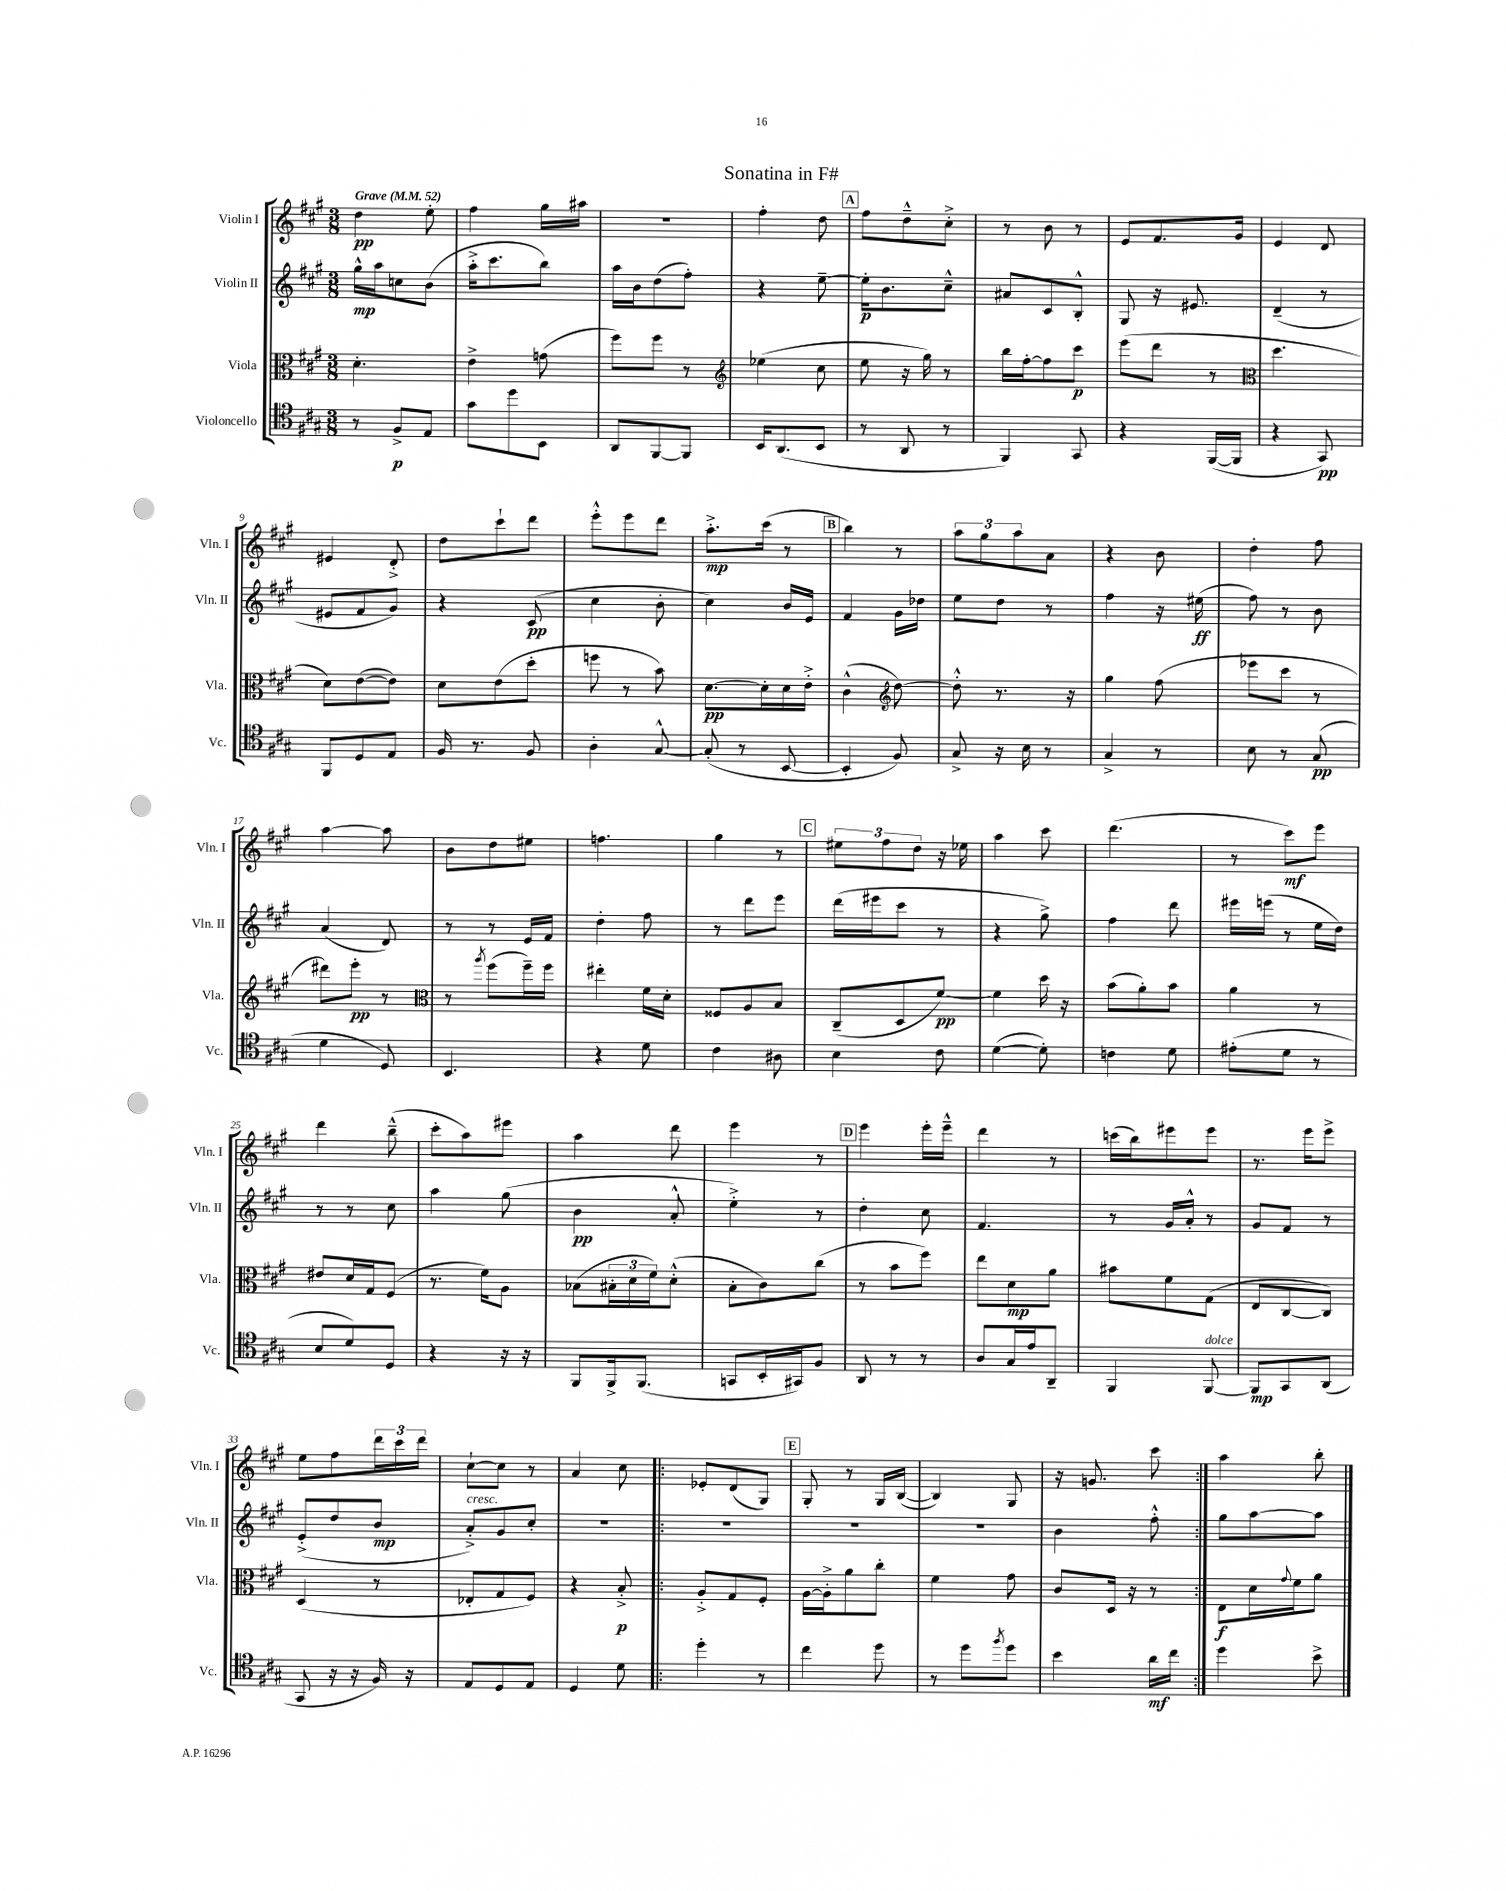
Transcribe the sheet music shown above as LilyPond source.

\header { title = "Sonatina in F#" }
<<
\new StaffGroup <<
\new Staff = "s0" \with { instrumentName = "Violin I" shortInstrumentName = "Vln. I" } {
    \clef treble \key a \major \numericTimeSignature \time 3/8 \tempo "Grave" 4 = 52
    d''4\pp e''8-. |
    fis''4 gis''16 ais''16 |
    R4. |
    fis''4-. d''8 |
    \mark \markup { \box "A" } fis''8 d''8---^ cis''8-.-> |
    r8 b'8 r8 |
    e'8 fis'8. gis'16 |
    e'4 d'8 |
    eis'4 d'8-.-> |
    d''8 cis'''8-! d'''8 |
    e'''8-.-^ e'''8 d'''8 |
    a''8.-.->\mp cis'''16( r8 |
    \mark \markup { \box "B" } b''4) r8 |
    \tuplet 3/2 { a''8 gis''8 a''8 } a'8 |
    r4 b'8 |
    d''4-. fis''8 |
    a''4~ a''8 |
    b'8 d''8 eis''8 |
    f''4. |
    gis''4 r8 |
    \mark \markup { \box "C" } \tuplet 3/2 { eis''8 fis''8 d''8 } r16 ees''16 |
    a''4 cis'''8 |
    d'''4.( |
    r8 cis'''8\mf) e'''8 |
    d'''4 b''8---^( |
    cis'''8-. a''8) eis'''8 |
    a''4 d'''8 |
    e'''4 r8 |
    \mark \markup { \box "D" } e'''4 e'''16-. e'''16---^ |
    d'''4 r8 |
    c'''16( b''16) eis'''8 eis'''8 |
    r8. e'''16 e'''8-> |
    e''8 fis''8 \tuplet 3/2 { d'''16 cis'''16 d'''16 } |
    cis''8~-! cis''8 r8 |
    a'4 cis''8 |
    \repeat volta 2 { ees'8-. d'8( gis8) |
    \mark \markup { \box "E" } gis8-. r8 gis16 b16~( |
    b4) gis8 |
    r16 g'8. cis'''8 | }
    a''4 b''8-. \bar "|." |
}
\new Staff = "s1" \with { instrumentName = "Violin II" shortInstrumentName = "Vln. II" } {
    \clef treble \key a \major \numericTimeSignature \time 3/8
    gis''16-^\mp a''16 c''8 b'8( |
    a''16-.-> cis'''8. b''8) |
    a''16 b'16 d''8( fis''8-.) |
    r4 e''8~-- |
    \mark \markup { \box "A" } e''16-.\p b'8. cis''8---^ |
    ais'8 cis'8 b8-.-^ |
    gis8 r16 eis'8. |
    d'4--( r8 |
    eis'8 fis'8 gis'8) |
    r4 cis'8\pp( |
    cis''4 b'8-. |
    cis''4) b'16 e'16 |
    \mark \markup { \box "B" } fis'4 gis'16 des''16 |
    e''8 d''8 r8 |
    fis''4 r16 eis''16\ff( |
    fis''8) r8 b'8 |
    a'4( d'8) |
    r8 r8 e'16 fis'16 |
    d''4-. fis''8 |
    r8 d'''8 e'''8 |
    \mark \markup { \box "C" } d'''16( eis'''16 cis'''8 r8 |
    r4 gis''8->) |
    fis''4 d'''8 |
    eis'''16 e'''16( r8 e''16 d''16) |
    r8 r8 cis''8 |
    a''4 gis''8( |
    b'4\pp a'8-.-^ |
    e''4-.->) r8 |
    \mark \markup { \box "D" } d''4-. cis''8 |
    fis'4. |
    r8 gis'16 a'16-.-^ r8 |
    gis'8 fis'8 r8 |
    e'8-.->( d''8 b'8\mp |
    a'8-.->^\markup { \italic "cresc." }) gis'8 cis''8-. |
    R4. |
    \repeat volta 2 { R4. |
    \mark \markup { \box "E" } R4. |
    R4. |
    b'4 fis''8-.-^ | }
    gis''8 a''8~ a''8 \bar "|." |
}
\new Staff = "s2" \with { instrumentName = "Viola" shortInstrumentName = "Vla." } {
    \clef alto \key a \major \numericTimeSignature \time 3/8
    d'4.-. |
    e'4-> g'8( |
    fis''8) fis''8 r8 |
    \clef treble ees''4( cis''8 |
    \mark \markup { \box "A" } e''8 r16 gis''16) r8 |
    b''16 fis''16~-. fis''8 cis'''8\p |
    e'''8( d'''8 r8 |
    \clef alto d''4. |
    d'8) e'8~( e'8) |
    d'8 e'8( d''8-. |
    f''8 r8 b'8) |
    d'8.~\pp d'16-. d'16 e'16-.-> |
    \mark \markup { \box "B" } cis'4-^( \clef treble d''8~) |
    d''8-.-^ r8. r16 |
    gis''4 fis''8( |
    ees'''8 cis'''8 r8 |
    dis'''8) e'''8-.\pp r8 |
    \clef alto r8 \acciaccatura { a''8 } fis''8( fis''16--) fis''16 |
    eis''4-. fis'16 d'16-. |
    fisis8 a8 b8 |
    \mark \markup { \box "C" } cis8--( d8 fis'8~\pp) |
    fis'4 d''16 r16 |
    b'8( a'8-.) b'8 |
    a'4 r8 |
    eis'8 d'16 gis16 fis8( |
    r8. fis'16) a8 |
    bes8( \tuplet 3/2 { bis16-. d'16 fis'16) } d'8-.-^( |
    b8-. cis'8) cis''8( |
    \mark \markup { \box "D" } r8 b'8 fis''8) |
    e''8 d'8\mp a'8 |
    bis'8 fis'8 gis8( |
    e8 cis8~ cis8) |
    d4( r8 |
    ees8-. gis8 fis8) |
    r4 b8-.->\p |
    \repeat volta 2 { a8-.-> gis8 fis8-. |
    \mark \markup { \box "E" } a16~ a16-.-> a'8 cis''8-. |
    fis'4 gis'8 |
    cis'8 d16 r16 r8 | }
    e8\f d'16 \appoggiatura { gis'8 } fis'16 a'8 \bar "|." |
}
\new Staff = "s3" \with { instrumentName = "Violoncello" shortInstrumentName = "Vc." } {
    \clef tenor \key a \major \numericTimeSignature \time 3/8
    r8 fis8->\p e8 |
    gis'8 d''8 b,8 |
    a,8 fis,8~ fis,8 |
    b,16 a,8.( b,8 |
    \mark \markup { \box "A" } r8 a,8 r8 |
    fis,4) gis,8 |
    r4 fis,16~( fis,16 |
    r4 gis,8\pp) |
    fis,8 d8 e8 |
    fis16 r8. fis8 |
    a4-. gis8~-^ |
    gis8-.( r8 b,8~ |
    \mark \markup { \box "B" } b,4-. fis8) |
    gis8-> r16 b16 r8 |
    gis4-> r8 |
    b8 r8 gis8\pp( |
    d'4 d8) |
    b,4. |
    r4 d'8 |
    cis'4 ais8 |
    \mark \markup { \box "C" } b4 cis'8 |
    d'4~( d'8-.) |
    c'4 d'8 |
    eis'8-.( d'8 r8 |
    b8 d'8) d8 |
    r4 r16 r16 |
    fis,8 fis,16-> fis,8.( |
    g,8 b,16-. gis,16) fis8 |
    \mark \markup { \box "D" } a,8 r8 r8 |
    a8 gis16 e'16 a,8-- |
    fis,4 fis,8~^\markup { \italic "dolce" } |
    fis,8\mp gis,8 a,8( |
    gis,8 r16 r16 fis16) r16 |
    e8 d8 e8 |
    d4 d'8 |
    \repeat volta 2 { d''4-. r8 |
    \mark \markup { \box "E" } cis''4 d''8 |
    r8 d''8 \acciaccatura { fis''8 } d''8 |
    b'4 a'16\mf cis''16 | }
    d''4 b'8-> \bar "|." |
}
>>
>>
